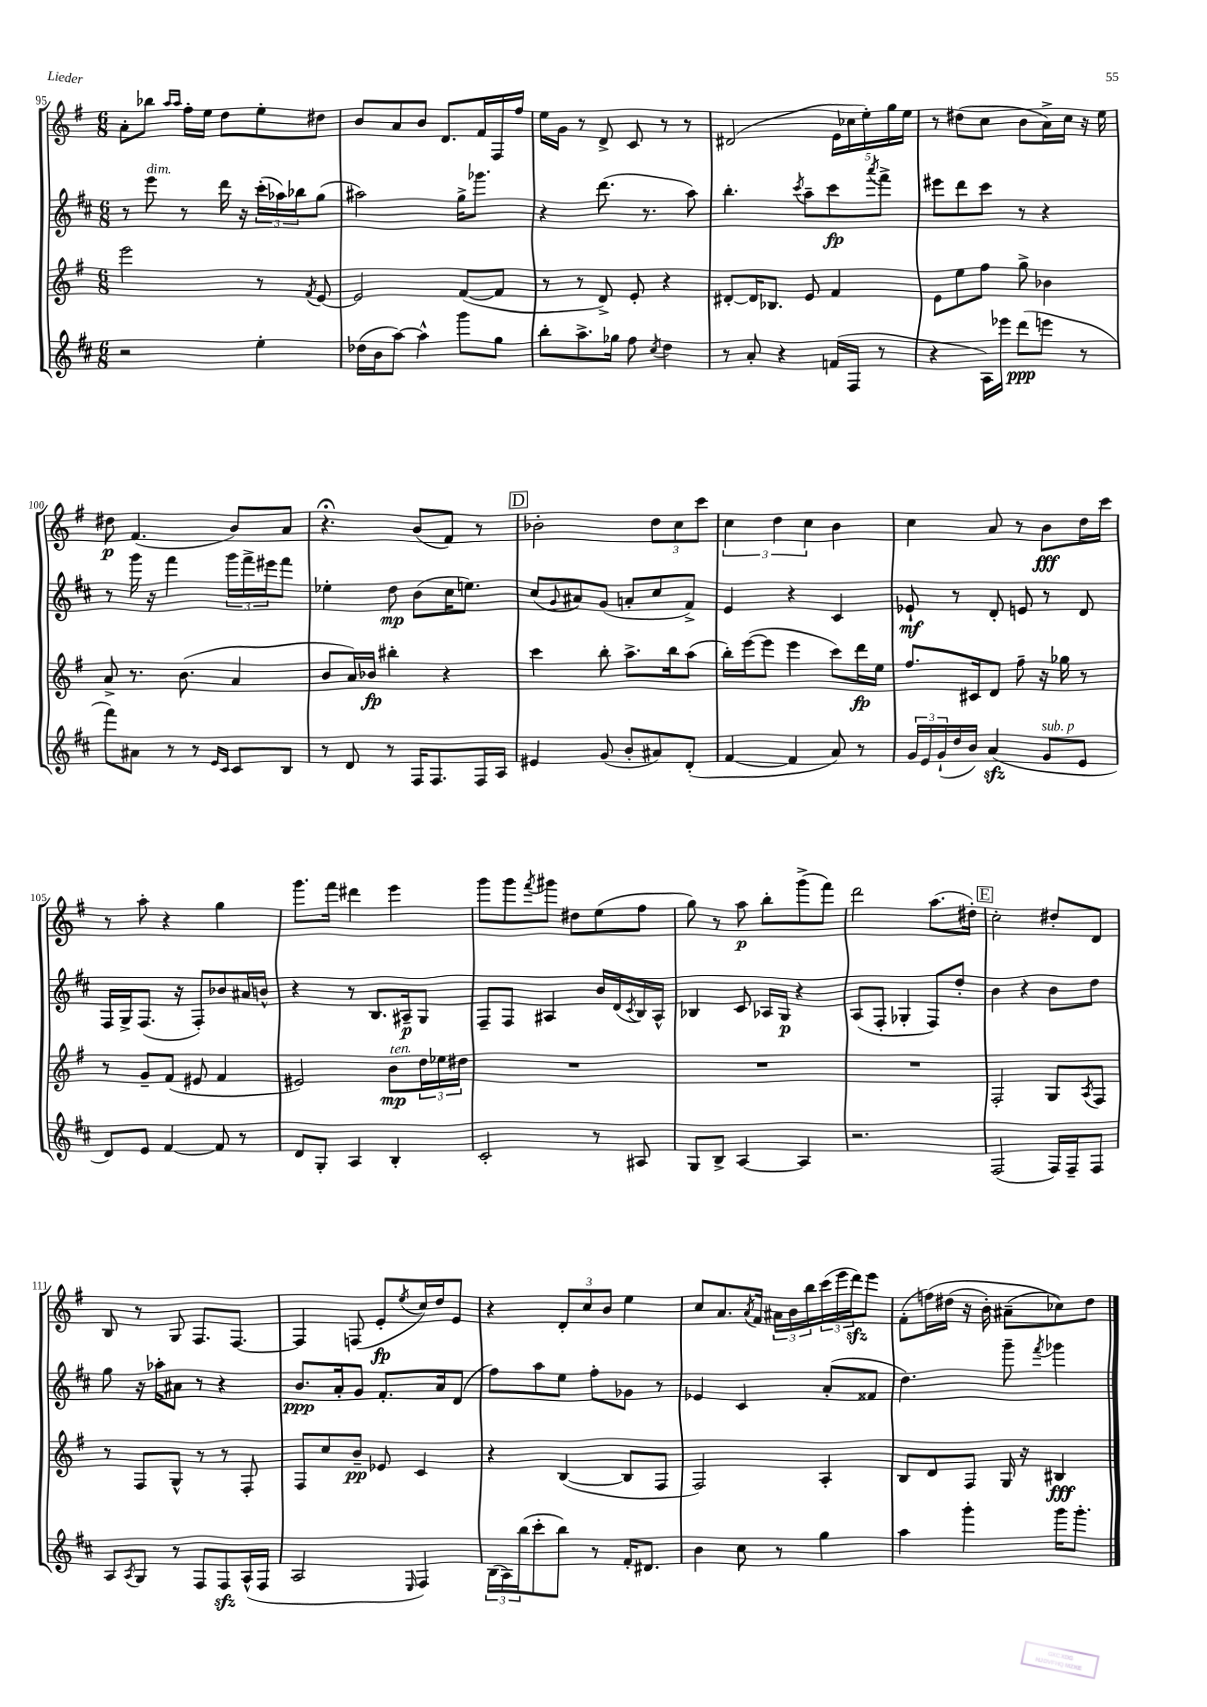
<<
\new StaffGroup <<
\new Staff = "s0" {
    \clef treble \key g \major \numericTimeSignature \time 6/8
    a'8-. bes''8 \grace { a''16 a''16 } fis''16-. e''16 d''8 e''8-. dis''8 |
    b'8 a'8 b'8 d'8. fis'16 fis16 fis''16 |
    e''16 g'16 r8 d'8-> c'8 r8 r8 |
    dis'2( \tuplet 5/4 { e'16 ces''16 e''16-.) g''16 e''16 } |
    r8 dis''8( c''8 b'8 a'16->) c''16 r16 e''16 |
    dis''8\p fis'4.( b'8) a'8 |
    r4.\fermata b'8( fis'8) r8 |
    \mark \markup { \box "D" } bes'2-. \tuplet 3/2 { d''8 c''8 c'''8 } |
    \tuplet 3/2 { c''4 d''4 c''4 } b'4 |
    c''4 a'8 r8 b'8\fff d''16 c'''16 |
    r8 a''8-. r4 g''4 |
    g'''8. fis'''16 dis'''4 e'''4 |
    g'''8 g'''8 \acciaccatura { fis'''8 } gis'''8 dis''8 e''8( fis''8 |
    g''8) r8 a''8\p b''8-. g'''8->( fis'''8) |
    d'''2 a''8.( dis''16-.) |
    \mark \markup { \box "E" } c''2-. dis''8-. d'8 |
    b8 r8 g8 fis8. fis8.~ |
    fis4 f8( e'8-.\fp \acciaccatura { e''8 } c''16) d''16 e'8 |
    r4 \tuplet 3/2 { d'8-. c''8 b'8 } e''4 |
    c''8 a'8. \acciaccatura { a'8 } fis'16 \tuplet 3/2 { ais'16 b'16 b''16 } \tuplet 3/2 { c'''16( e'''16 d'''16\sfz) } e'''8 |
    fis'8-.( f''16)\( dis''16( r16 b'16-.) ais'8--( ces''8)\) dis''8 \bar "|." |
}
\new Staff = "s1" {
    \clef treble \key d \major \numericTimeSignature \time 6/8
    r8 e'''8^\markup { \italic "dim." } r8 d'''16 r16 \tuplet 3/2 { cis'''16-.( aes''16) bes''16 } g''8( |
    ais''2) g''16-> ges'''8. |
    r4 d'''8.( r8. a''8) |
    b''4.-. \acciaccatura { cis'''8 } a''8-- cis'''8\fp \acciaccatura { a'''8 } fis'''8-> |
    eis'''8 d'''8 cis'''8 r8 r4 |
    r8 g'''16 r16 fis'''4 \tuplet 3/2 { g'''16 fis'''16-> eis'''16 } fis'''8 |
    ees''4-. d''8\mp b'8( cis''16 e''8.) |
    \mark \markup { \box "D" } cis''8( \appoggiatura { g'8 } ais'8) g'8( a'8-. cis''8 fis'8->) |
    e'4 r4 cis'4 |
    ees'8-!\mf r8 d'8-. e'8 r8 d'8 |
    fis16 g16-> fis8.( r16 fis8-.) bes'8 ais'16 b'16-^ |
    r4 r8 b8. ais16--\p g8 |
    fis8-- fis8 ais4 b'16 d'16( \acciaccatura { cis'8 } b16) ais16-^ |
    bes4 cis'8 aes16 g16\p r4 |
    a8( fis8-. ges4-. fis8) d''8-. |
    \mark \markup { \box "E" } b'4 r4 b'8 d''8 |
    g''8 r16 aes''16-. ais'8 r8 r4 |
    b'8.\ppp a'16-. g'8 fis'8.-. a'16 d'8( |
    fis''8) a''8 e''8 fis''8-. ges'8 r8 |
    ees'4 cis'4 a'8-.( fisis'8 |
    d''4.) g'''8-- \acciaccatura { fis'''8 } ges'''4 \bar "|." |
}
\new Staff = "s2" {
    \clef treble \key g \major \numericTimeSignature \time 6/8
    e'''2 r8 \acciaccatura { fis'8 } e'8~ |
    e'2 fis'8~( fis'8 |
    r8 r8 d'8->) e'8-. r4 |
    dis'8~-. dis'16 bes8. e'8 fis'4 |
    e'8 e''8 fis''8 g''8-> bes'4 |
    a'8-> r8. b'8.( a'4 |
    b'8 a'16) bes'16\fp bis''4-. r4 |
    \mark \markup { \box "D" } c'''4 b''8-. a''8.-> b''16 a''8( |
    b''16-.) e'''16~( e'''8 e'''4 c'''8) d'''16\fp e''16 |
    fis''8. cis'16 d'8 fis''8-- r16 ges''16 r8 |
    r8 g'8-- fis'8( eis'8 fis'4 |
    eis'2) b'8\mp^\markup { \italic "ten." } \tuplet 3/2 { d''16 ees''16 dis''16 } |
    R2. |
    R2. |
    R2. |
    \mark \markup { \box "E" } fis2-. g8 \acciaccatura { a8 } fis8 |
    r8 fis8 g8-^ r8 r8 fis8-. |
    fis8 c''8 b'8--\pp ees'8 c'4 |
    r4 b4~( b8 fis8 |
    fis2) a4-. |
    b8 d'8 fis8 g16 r16 bis4\fff \bar "|." |
}
\new Staff = "s3" {
    \clef treble \key d \major \numericTimeSignature \time 6/8
    r2 e''4-. |
    des''16( b'16 a''8~) a''4-^ g'''8 g''8 |
    b''8-. a''8.-> ges''16 fis''8 \acciaccatura { cis''8 } d''4 |
    r8 a'8-. r4 f'16( fis16 r8 |
    r4 a16) ees'''16 d'''8\ppp( e'''8 r8 |
    fis'''8) ais'8 r8 r8 \grace { e'16 cis'16 } cis'8 b8 |
    r8 d'8 r8 fis16 fis8. fis16 a16 |
    \mark \markup { \box "D" } eis'4 g'8( b'8-. ais'8) d'8-.( |
    fis'4~ fis'4 a'8) r8 |
    \tuplet 3/2 { g'16 e'16 g'16-!( } d''16 b'16) a'4\sfz( g'8^\markup { \italic "sub. p" } e'8 |
    d'8) e'8 fis'4~ fis'8 r8 |
    d'8 g8-. a4 b4-. |
    cis'2-. r8 ais8 |
    g8 b8-> a4~ a4 |
    r2. |
    \mark \markup { \box "E" } fis2( fis16) fis16-- fis8 |
    a8 \acciaccatura { a8 } g8 r8 fis8 fis8\sfz a16-^( fis16 |
    a2 \grace { e16 } fis4) |
    \tuplet 3/2 { b16( a16) b''16( } cis'''8-. b''8) r8 fis'16-. dis'8. |
    b'4 cis''8 r8 g''4 |
    a''4 g'''4-. g'''16 g'''8.-. \bar "|." |
}
>>
>>
\layout { \context { \Score currentBarNumber = #95 } }
